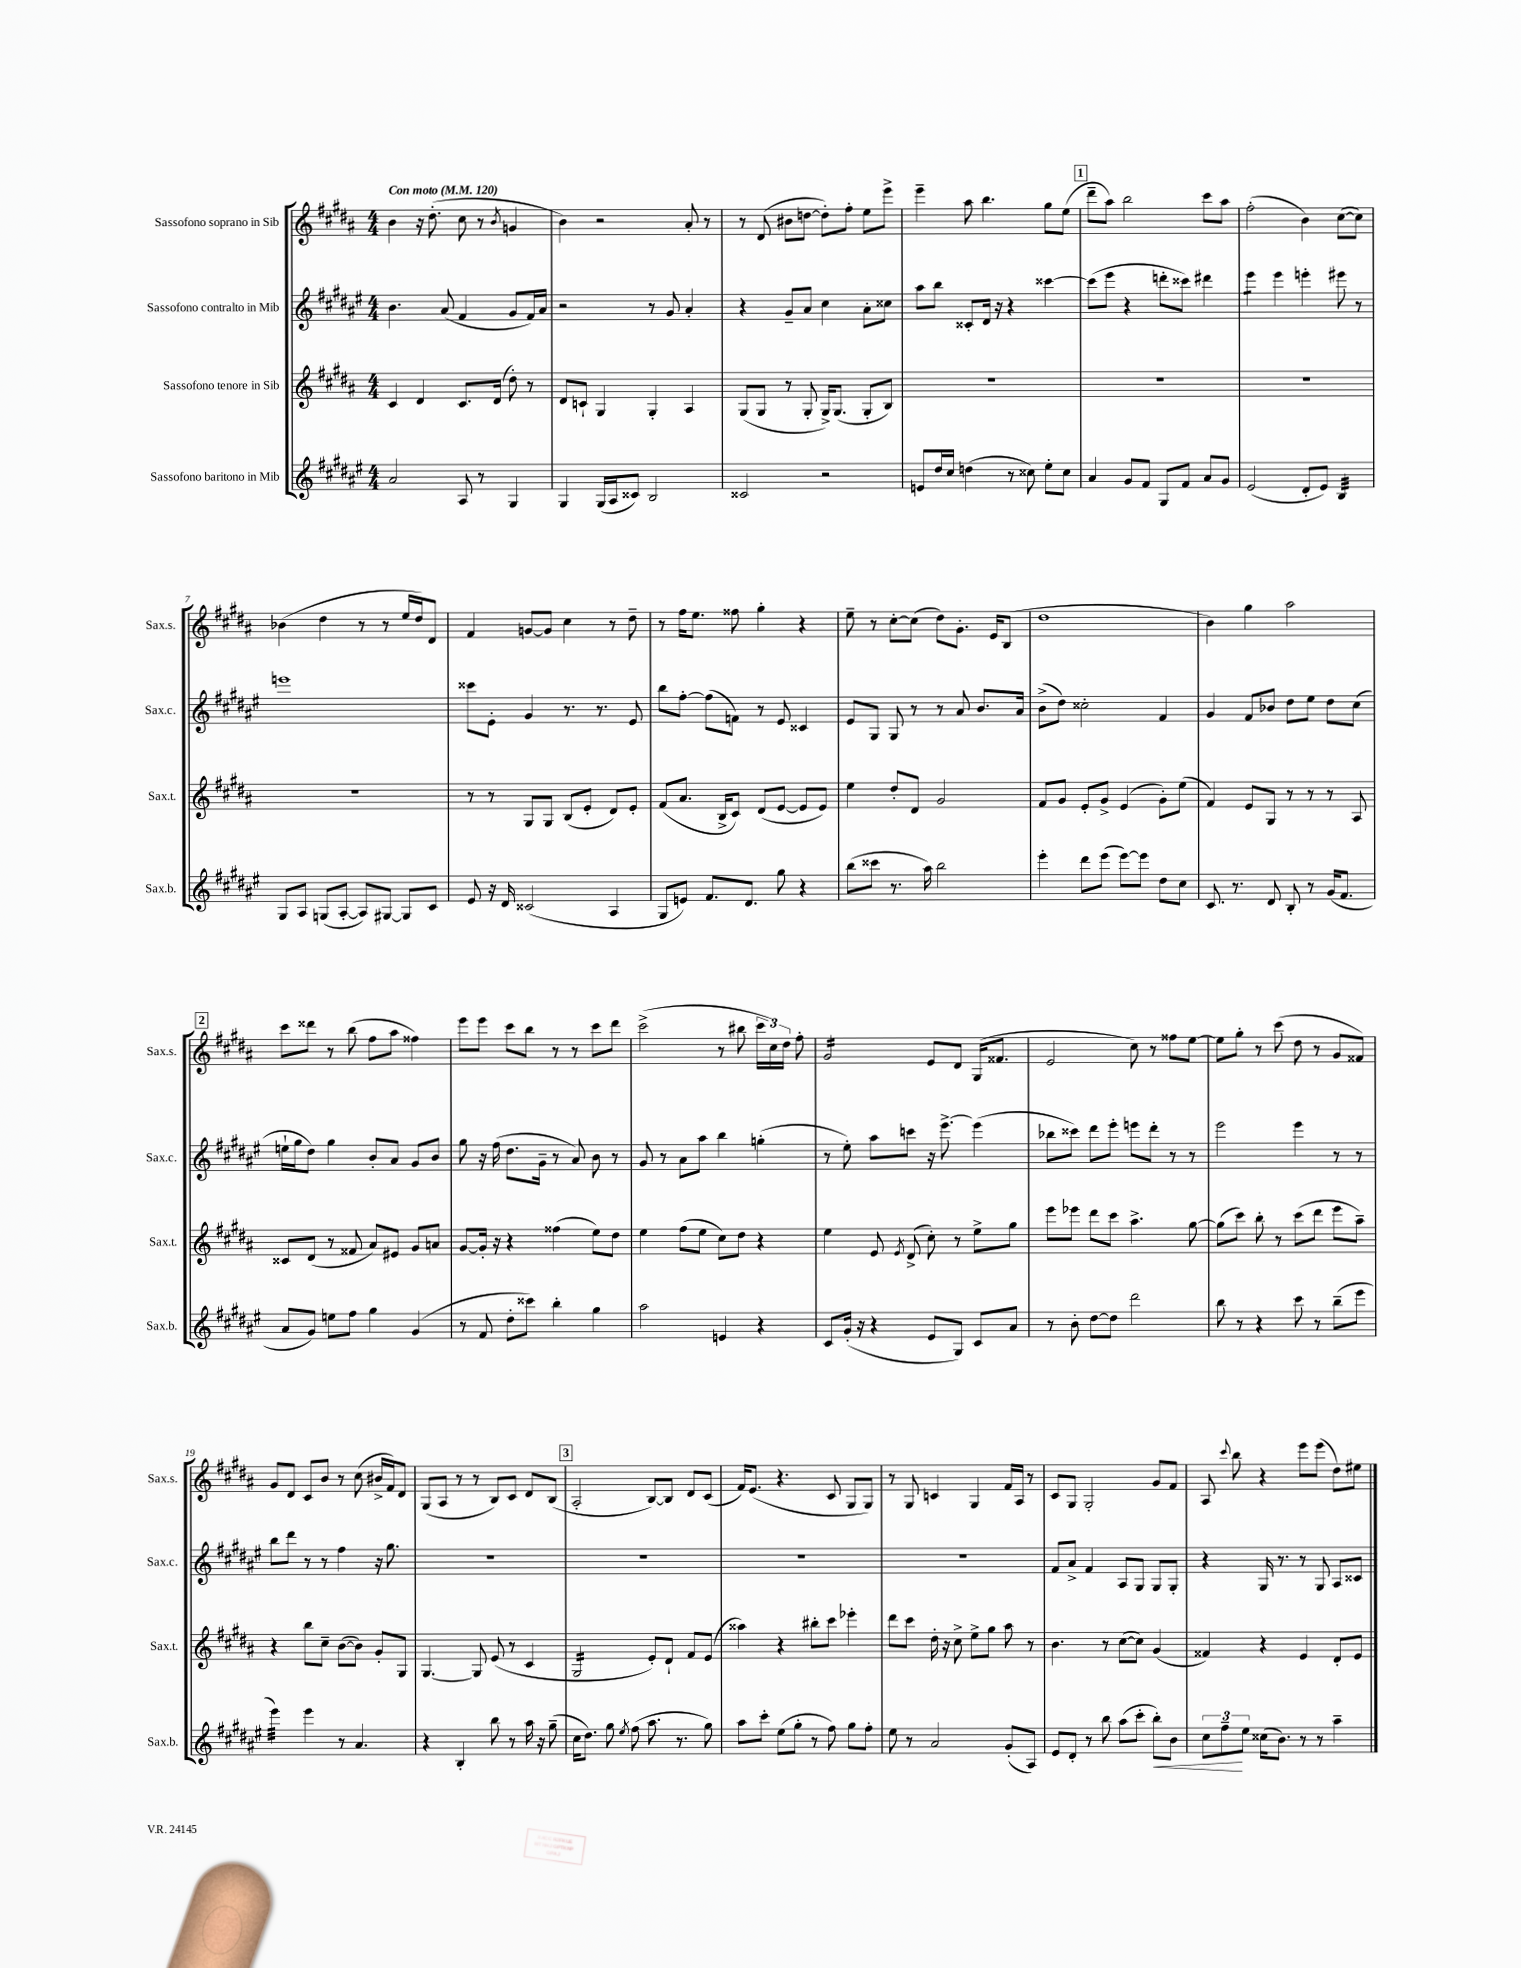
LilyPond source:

<<
\new StaffGroup <<
\new Staff = "s0" \with { instrumentName = "Sassofono soprano in Sib" shortInstrumentName = "Sax.s." } {
    \clef treble \key b \major \numericTimeSignature \time 4/4 \tempo "Con moto" 4 = 120
    \autoBeamOff b'4 r16 dis''8.-.( cis''8 r8 \acciaccatura { b'8 } g'4 |
    b'4) r2 ais'8-. r8 |
    r8 dis'8( bis'8[ d''8]~ d''8[-.) fis''8]-. e''8[ e'''8]-> |
    e'''4-- ais''8 b''4. gis''8[ e''8]( |
    \mark \markup { \box "1" } dis'''8[-- ais''8]) b''2 cis'''8[ ais''8] |
    fis''2-.( b'4) cis''8[~( cis''8]) |
    bes'4( dis''4 r8 r8 e''16[ dis''16) dis'8] |
    fis'4 g'8[~ g'8] cis''4 r8 dis''8-- |
    r8 fis''16[ e''8.] fisis''8 gis''4-. r4 |
    e''8-- r8 cis''8[~-. cis''8]( dis''8[) gis'8.]-. e'16[ b8]( |
    dis''1 |
    b'4) gis''4 ais''2 |
    \mark \markup { \box "2" } cis'''8[ disis'''8] r8 b''8( fis''8[ ais''8] fisis''4) |
    e'''8[ e'''8] cis'''8[ b''8] r8 r8 cis'''8[ dis'''8] |
    cis'''2->( r8 bis''8 \tuplet 3/2 { cis'''16[ cis''16) dis''16] } fis''8-. |
    gis'2:16 e'8[ dis'8] gis16[( fisis'8.] |
    e'2 cis''8) r8 fisis''8[ e''8]~ |
    e''8[ gis''8]-. r8 cis'''8( dis''8 r8 gis'8[ fisis'8]) |
    gis'8[ dis'8] cis'8[ b'8] r8 cis''8( bis'16[-> fis'16) dis'8] |
    gis8[( ais8] r8 r8 b8[) cis'8] dis'8[ b8]( |
    \mark \markup { \box "3" } ais2-. b8[~) b8] dis'8[ cis'8]( |
    fis'16[) e'8.]( r4. cis'8 gis8[ gis8]) |
    r8 gis8 c'4 gis4 fis'16[ ais16] r8 |
    cis'8[ gis8] gis2-. gis'8[ fis'8] |
    ais8 \appoggiatura { cis'''8 } b''8 r4 e'''8[ e'''8]( dis''8[) eis''8] \bar "|." |
}
\new Staff = "s1" \with { instrumentName = "Sassofono contralto in Mib" shortInstrumentName = "Sax.c." } {
    \clef treble \key fis \major \numericTimeSignature \time 4/4
    \autoBeamOff b'4. ais'8( fis'4 gis'8[ fis'16) ais'16] |
    r2 r8 gis'8 ais'4-. |
    r4 gis'8[-- ais'8] cis''4 ais'8[-. cisis''8] |
    ais''8[ b''8] cisis'8[-. dis'16] r16 r4 cisis'''4~ |
    \mark \markup { \box "1" } cisis'''8[( eis'''8] r4 d'''8[-. cisis'''8]) dis'''4 |
    eis'''4:8 eis'''4 e'''4-. eis'''8 r8 |
    e'''1 |
    cisis'''8[ eis'8]-. gis'4 r8. r8. eis'8 |
    b''8[ fis''8]~-. fis''8[( f'8]) r8 eis'8 cisis'4 |
    eis'8[ gis8] gis8 r8 r8 ais'8 b'8.[ ais'16] |
    b'8[->( dis''8]) cisis''2-. fis'4 |
    gis'4 fis'8[ bes'8] dis''8[ eis''8] dis''8[ cis''8]( |
    \mark \markup { \box "2" } e''16[-! gis''16 dis''8]) gis''4 b'8[-. ais'8] gis'8[ b'8] |
    gis''8 r16 fis''16( dis''8.[ gis'16]-- r8 ais'8) b'8 r8 |
    gis'8 r8 ais'8[ ais''8] b''4 g''4-.( |
    r8 eis''8-.) ais''8[ c'''8] r16 eis'''8.~-> eis'''4( |
    bes''8[ cisis'''8]) dis'''8[ eis'''8]-. e'''8[ dis'''8]-. r8 r8 |
    eis'''2 eis'''4 r8 r8 |
    b''8[ dis'''8] r8 r8 fis''4 r16 gis''8. |
    R1 |
    \mark \markup { \box "3" } R1 |
    R1 |
    R1 |
    fis'8[ ais'8]-> fis'4 ais8[ gis8] gis8[ gis8]-. |
    r4 gis16 r8. r8 gis8 ais8[ cisis'8] \bar "|." |
}
\new Staff = "s2" \with { instrumentName = "Sassofono tenore in Sib" shortInstrumentName = "Sax.t." } {
    \clef treble \key b \major \numericTimeSignature \time 4/4
    \autoBeamOff cis'4 dis'4 cis'8.[ dis'16]( dis''8-.) r8 |
    dis'8[ c'8]-! gis4 gis4-. ais4 |
    gis8[( gis8] r8 gis8-. gis16[->) gis8.]( gis8[-. b8]) |
    R1 |
    \mark \markup { \box "1" } R1 |
    R1 |
    R1 |
    r8 r8 gis8[ gis8] b8[( e'8]-. dis'8[) e'8]-. |
    fis'8[( ais'8.] b16[-> cis'8]) dis'8[( e'8]~ e'8[ e'8]) |
    e''4 dis''8[-. dis'8] gis'2 |
    fis'8[ gis'8] e'8[-. gis'8]-> e'4( gis'8[-.) e''8]( |
    fis'4) e'8[ gis8] r8 r8 r8 ais8 |
    \mark \markup { \box "2" } cisis'8[ dis'8]( r8 fisis'8 ais'8[) eis'8] gis'8[ a'8] |
    gis'8[~ gis'16]-. r16 r4 fisis''4( e''8[) dis''8] |
    e''4 fis''8[( e''8] cis''8[) dis''8] r4 |
    e''4 e'8 \acciaccatura { e'8 } dis'8->( cis''8-.) r8 e''8[-> gis''8] |
    e'''8[ ees'''8] dis'''8[ cis'''8] ais''4.-> gis''8~ |
    gis''8[( cis'''8]) b''8-. r8 cis'''8[( dis'''8] e'''8[ ais''8]--) |
    r4 b''8[ cis''8]-- b'8[~( b'8]) gis'8[-. gis8] |
    gis4.~ gis8 e'8( r8 cis'4 |
    \mark \markup { \box "3" } gis2:16 e'8[-.) dis'8]-! fis'8[ e'8]( |
    aisis''4) r4 bis''8[-. cis'''8] ees'''4-. |
    dis'''8[ cis'''8] dis''16-. r16 cis''8-> e''8[-> gis''8] ais''8 r8 |
    b'4. r8 cis''8[~( cis''8]) gis'4( |
    fisis'4) r4 e'4 dis'8[-. e'8] \bar "|." |
}
\new Staff = "s3" \with { instrumentName = "Sassofono baritono in Mib" shortInstrumentName = "Sax.b." } {
    \clef treble \key fis \major \numericTimeSignature \time 4/4
    \autoBeamOff ais'2 ais8 r8 gis4 |
    gis4 gis16[( ais16 cisis'8]) b2 |
    cisis'2 r2 |
    e'8[ dis''16 cis''16] d''4( r8 cisis''8) eis''8[-. cisis''8] |
    \mark \markup { \box "1" } ais'4 gis'8[ fis'8] gis8[ fis'8] ais'8[ gis'8] |
    eis'2( dis'8[-. eis'8]) b4:32 |
    gis8[ ais8] g8[( ais8]~-. ais8[) gis8]~ gis8[ cis'8] |
    eis'8 r16 dis'16 cisis'2( ais4 |
    gis8[ e'8]) fis'8.[ dis'8.] gis''8 r4 |
    b''8[( cisis'''8] r8. ais''16) b''2 |
    eis'''4-. dis'''8[ eis'''8]( eis'''8[~) eis'''8] dis''8[ cis''8] |
    cis'8. r8. dis'8 b8-. r8 gis'16[( fis'8.] |
    \mark \markup { \box "2" } ais'8[ gis'8]) e''8[ fis''8] gis''4 gis'4( |
    r8 fis'8 dis''8[-. cisis'''8]) b''4-. gis''4 |
    ais''2 e'4 r4 |
    cis'8[ gis'16]-.( r16 r4 eis'8[ gis8]) cis'8[ ais'8] |
    r8 b'8-. dis''8[~ dis''8] dis'''2 |
    b''8 r8 r4 cis'''8 r8 b''8[--( eis'''8] |
    eis'''4:32) eis'''4 r8 ais'4. |
    r4 b4-. b''8 r8 ais''16 r16 gis''8--( |
    \mark \markup { \box "3" } cis''16[ dis''8.]) gis''8 \acciaccatura { eis''8 } fis''8( ais''8. r8. gis''8) |
    ais''8[ cis'''8]-. eis''8[( gis''8]-. r8 fis''8) gis''8[ fis''8]-. |
    eis''8 r8 ais'2 gis'8[-.( ais8]) |
    eis'8[ dis'8]-. r8 b''8 ais''8[( cis'''8]-. b''8[-.\<) b'8] |
    \tuplet 3/2 { cis''8[ fis''8--\! eis''8] } cisis''16[( b'8.]) r8 r8 ais''4-- \bar "|." |
}
>>
>>
